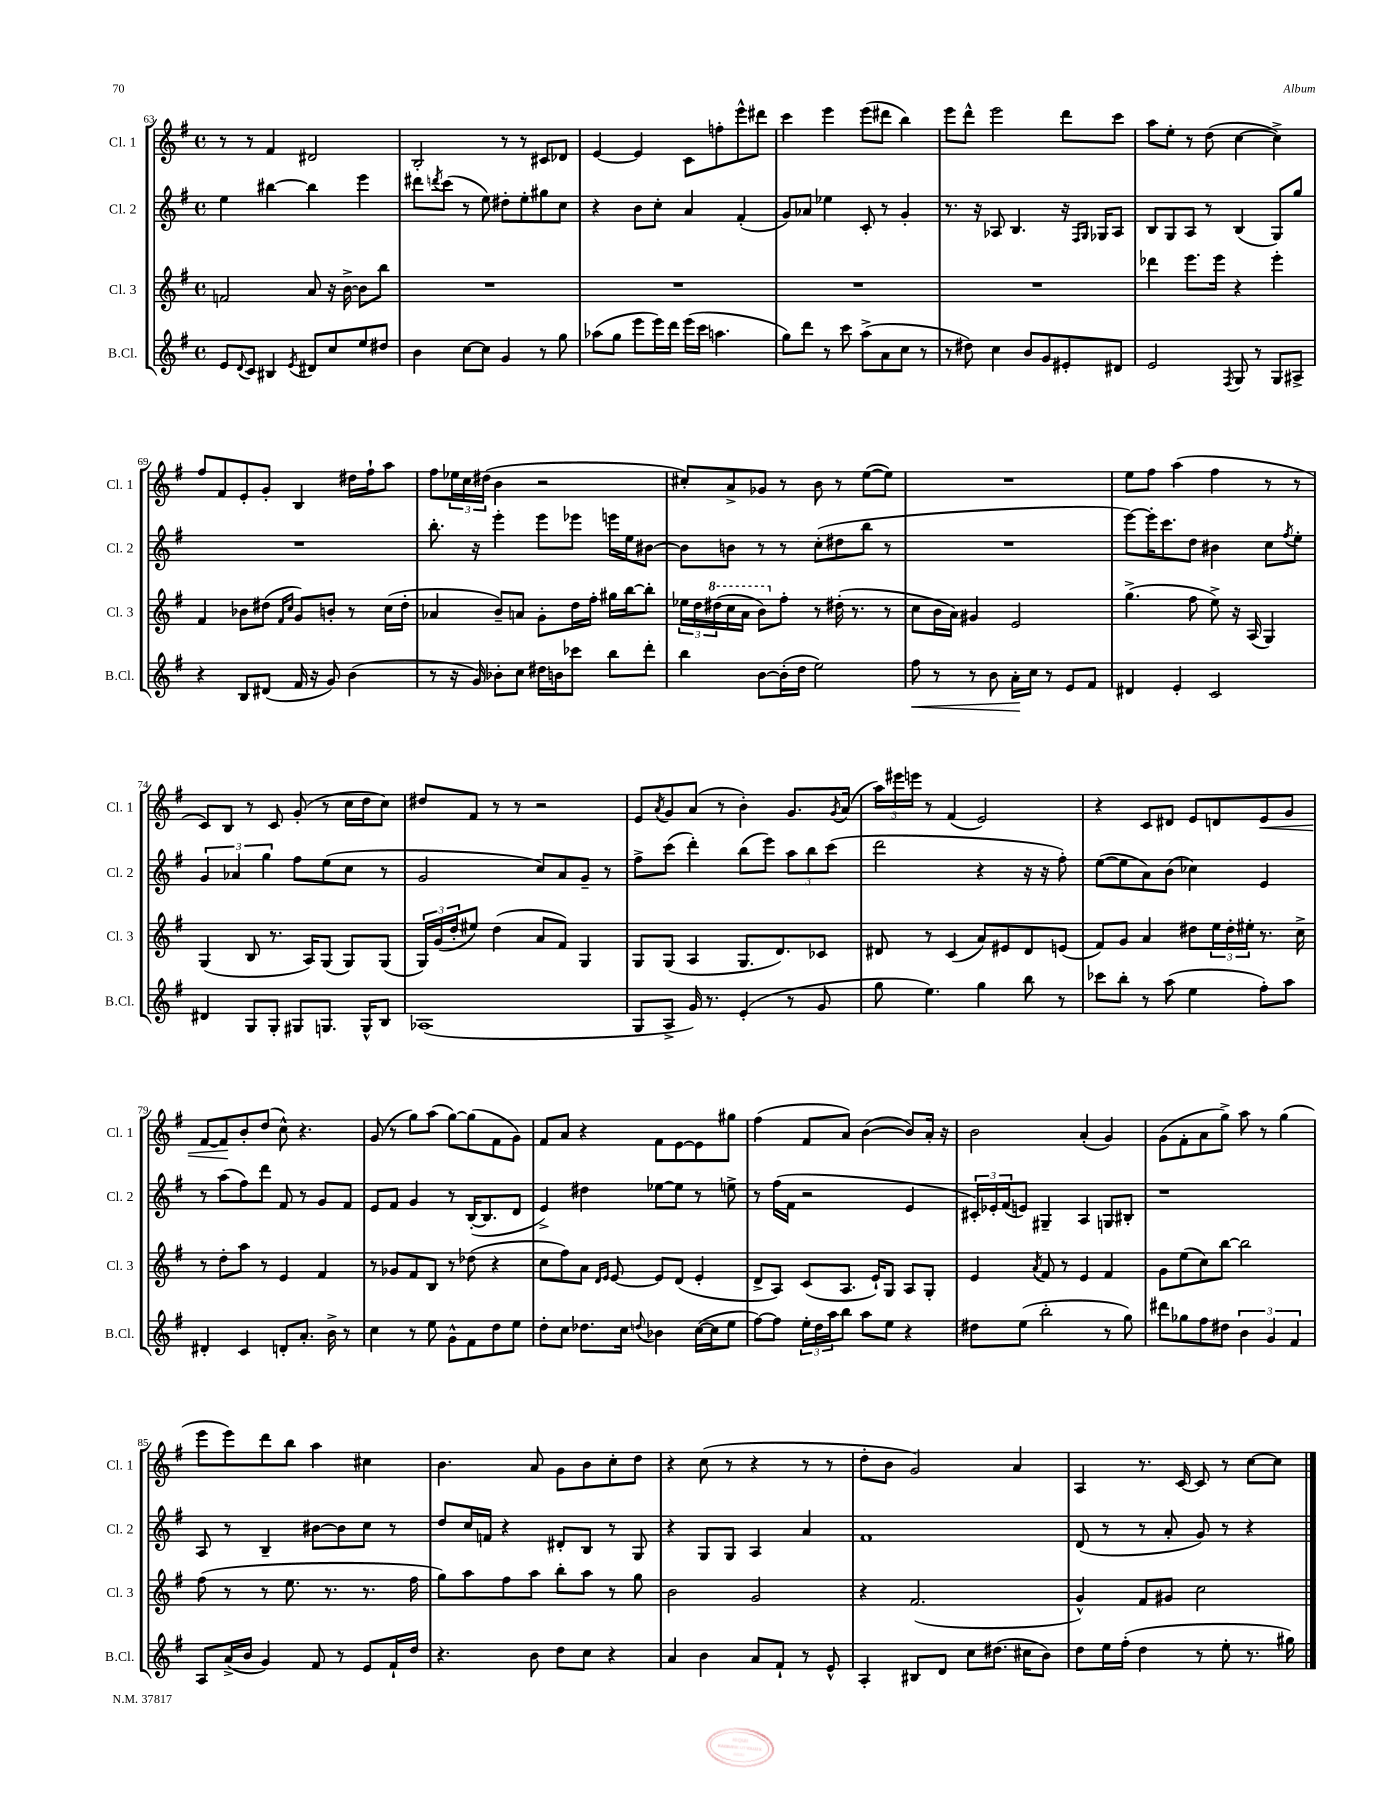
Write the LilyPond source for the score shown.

<<
\new StaffGroup <<
\new Staff = "s0" \with { instrumentName = "Cl. 1" shortInstrumentName = "Cl. 1" } {
    \clef treble \key g \major \defaultTimeSignature \time 4/4
    r8 r8 fis'4 dis'2 |
    b2-. r8 r8 cis'8 des'8 |
    e'4~ e'4 c'8 f''8-. e'''8-^ dis'''8 |
    c'''4 e'''4 e'''8( dis'''8 b''4) |
    e'''8 d'''8-^ e'''2 d'''8 c'''8 |
    a''8 e''8-. r8 d''8( c''4~ c''4->) |
    fis''8 fis'8 e'8-. g'8-. b4 dis''16 fis''16-! a''8 |
    fis''8 \tuplet 3/2 { ees''16 c''16 dis''16( } b'4 r2 |
    cis''8-.) a'8-> ges'8 r8 b'8 r8 e''8~( e''8) |
    R1 |
    e''8 fis''8 a''4( fis''4 r8 r8 |
    c'8) b8 r8 c'8 g'8-.( r8 c''16 d''16 c''8) |
    dis''8 fis'8 r8 r8 r2 |
    e'8 \acciaccatura { a'8 } g'8 a'8( r8 b'4-.) g'8. \acciaccatura { g'8 } a'16( |
    \tuplet 3/2 { a''16) eis'''16 e'''16 } r8 fis'4( e'2) |
    r4 c'8 dis'8 e'8 d'8 e'8\< g'8 |
    fis'8~ fis'8\! b'8-. d''8( c''8-^) r4. |
    g'8( r8 g''8) a''8( g''8~) g''8( fis'8 g'8) |
    fis'8 a'8 r4 fis'8 e'8~ e'8 gis''8 |
    fis''4( fis'8 a'8) b'4~( b'8) a'16-. r16 |
    b'2 a'4-.( g'4) |
    g'8( fis'8-. a'8 g''8->) a''8 r8 g''4( |
    e'''8 e'''8) d'''8 b''8 a''4 cis''4 |
    b'4. a'8 g'8 b'8 c''8-. d''8 |
    r4 c''8( r8 r4 r8 r8 |
    d''8-. b'8 g'2) a'4 |
    a4 r8. c'16~ c'8 r8 c''8~ c''8 \bar "|." |
}
\new Staff = "s1" \with { instrumentName = "Cl. 2" shortInstrumentName = "Cl. 2" } {
    \clef treble \key g \major \defaultTimeSignature \time 4/4
    e''4 bis''4~ bis''4 e'''4 |
    dis'''8 \acciaccatura { d'''8 } c'''8( r8 e''8) dis''8-. e''8-. gis''8 c''8 |
    r4 b'8 c''8-. a'4 fis'4-.( |
    g'8) aes'8 ees''4 c'8-. r8 g'4-. |
    r8. r16 aes8 b4. r16 \grace { fis16 g16 } ges16 aes8 |
    b8 g8 a8 r8 b4( g8) g''8 |
    R1 |
    b''8.-. r16 e'''4-. e'''8 ees'''8 e'''16 e''16 bis'8~ |
    bis'8 b'8 r8 r8 c''8-.( dis''8 b''8 r8 |
    R1 |
    e'''8~) e'''16-. c'''8. d''8 bis'4 c''8 \acciaccatura { fis''8 } e''8-. |
    \tuplet 3/2 { g'4 aes'4 g''4 } fis''8 e''8( c''8 r8 |
    g'2 c''8) a'8 g'8-- r8 |
    fis''8-> c'''8( d'''4-.) b''8( e'''8) \tuplet 3/2 { a''8 b''8 c'''8( } |
    d'''2 r4 r16 r16 fis''8-.) |
    e''8~( e''8 a'8) b'8( ces''4) e'4 |
    r8 a''8( fis''8) d'''8 fis'8 r8 g'8 fis'8 |
    e'8 fis'8 g'4 r8 b16~-.( b8. d'8 |
    e'4->) dis''4 ees''8~ ees''8 r8 e''8-> |
    r8 fis''16( fis'16 r2 e'4 |
    \tuplet 3/2 { cis'16-.) ees'16-. fis'16( } e'8) gis4-- a4 g8 bis8-. |
    r1 |
    a8 r8 b4-- bis'8~ bis'8 c''8 r8 |
    d''8 c''16 f'16 r4 dis'8-. b8 r8 g8 |
    r4 g8 g8 a4 a'4 |
    fis'1 |
    d'8( r8 r8 a'8-. g'8) r8 r4 \bar "|." |
}
\new Staff = "s2" \with { instrumentName = "Cl. 3" shortInstrumentName = "Cl. 3" } {
    \clef treble \key g \major \defaultTimeSignature \time 4/4
    f'2 a'8 r16 b'16~-> b'8 b''8 |
    R1 |
    R1 |
    R1 |
    R1 |
    des'''4 e'''8. e'''16 r4 e'''4-. |
    fis'4 bes'8 dis''8( \grace { fis'16 c''16 } g'8) b'8-. r8 c''16( dis''16-. |
    aes'4 b'8--) a'8 g'8-. d''16 fis''16-. gis''16 b''16~ b''8-. |
    \tuplet 3/2 { ees''16 d''16 \ottava #1 dis'''16( } c'''16 a''16 b''8) \ottava #0 fis''8-. r8 dis''16-.( r8. r8 |
    c''8 b'16 a'16) gis'4 e'2 |
    g''4.->( fis''8 e''8->) r16 a16( g4) |
    g4( b8 r8. a16) g8( g8) g8( |
    \tuplet 3/2 { g16) g'16( d''16-. } eis''8) d''4( a'8 fis'8) g4 |
    g8 g8( a4 g8. d'8.) ces'8 |
    dis'8 r8 c'4( a'8) eis'8 dis'8 e'8( |
    fis'8) g'8 a'4 dis''8 \tuplet 3/2 { e''16 dis''16-. eis''16-. } r8. c''16-> |
    r8 d''8-. a''8 r8 e'4 fis'4 |
    r8 ges'8 fis'8 b8 r8 des''8( r4 |
    c''8 fis''8) a'8 \grace { d'16 e'16 } e'8~ e'8 d'8( e'4-. |
    d'8-> a8) c'8( a8. e'16-!) g8 a8 g8-. |
    e'4 \acciaccatura { a'8 } fis'8 r8 e'4 fis'4 |
    g'8 e''8( c''8) b''8~ b''2 |
    fis''8( r8 r8 e''8. r8. r8. fis''16 |
    g''8) a''8 fis''8 a''8 b''8-. a''8 r8 g''8 |
    b'2 g'2 |
    r4 fis'2.( |
    g'4-^) fis'8 gis'8 c''2 \bar "|." |
}
\new Staff = "s3" \with { instrumentName = "B.Cl." shortInstrumentName = "B.Cl." } {
    \clef treble \key g \major \defaultTimeSignature \time 4/4
    e'8 \appoggiatura { d'8 } c'8 bis4 \acciaccatura { e'8 } dis'8 c''8 e''8 dis''8 |
    b'4 c''8~ c''8 g'4 r8 g''8 |
    aes''8( g''8 e'''8 e'''16) d'''16 e'''16( c'''16 a''4. |
    g''8) d'''8 r8 c'''8 a''8->( a'8 c''8 r8 |
    r8 dis''8) c''4 b'8 g'8 eis'8-. dis'8 |
    e'2 \acciaccatura { fis8 } g8 r8 g8 ais8-> |
    r4 b8 dis'8( fis'16 r16 g'8) b'4( |
    r8 r16 g'16) bes'8-. c''8 dis''16 b'16 ces'''8 b''8 d'''8-. |
    b''4 b'8~ b'16-.( d''16 e''2) |
    fis''8\< r8 r8 b'8 a'16-.\! c''16 r8 e'8 fis'8 |
    dis'4 e'4-. c'2 |
    dis'4 g8 g8-. gis8 g8. g16-^ b8 |
    aes1( |
    g8 a8-> g'16) r8. e'4-.( r8 g'8 |
    g''8 e''4.) g''4 b''8 r8 |
    ces'''8 b''8-. r8 a''8( e''4 fis''8-.) a''8 |
    dis'4-. c'4 d'8-. a'8.-. b'16-> r8 |
    c''4 r8 e''8 g'8-^ fis'8 d''8 e''8 |
    d''8-. c''8 des''8. c''16 \appoggiatura { d''8 } bes'4 c''16~( c''16 e''8 |
    fis''8~) fis''8 \tuplet 3/2 { e''16-. d''16 a''16 } b''8 a''8 e''8 r4 |
    dis''8 e''8( b''2-. r8 g''8) |
    dis'''8 ges''8 fis''8 dis''8 \tuplet 3/2 { b'4 g'4 fis'4 } |
    a8 a'16->( b'16 g'4) fis'8 r8 e'8 fis'16-! d''16 |
    r4. b'8 d''8 c''8 r4 |
    a'4 b'4 a'8 fis'8-! r8 e'8-^ |
    a4-. bis8 d'8 c''8 dis''8.( cis''16 b'8) |
    d''8 e''16 fis''16-.( d''4 r8 e''8-. r8. gis''16) \bar "|." |
}
>>
>>
\layout { \context { \Score currentBarNumber = #63 } }
